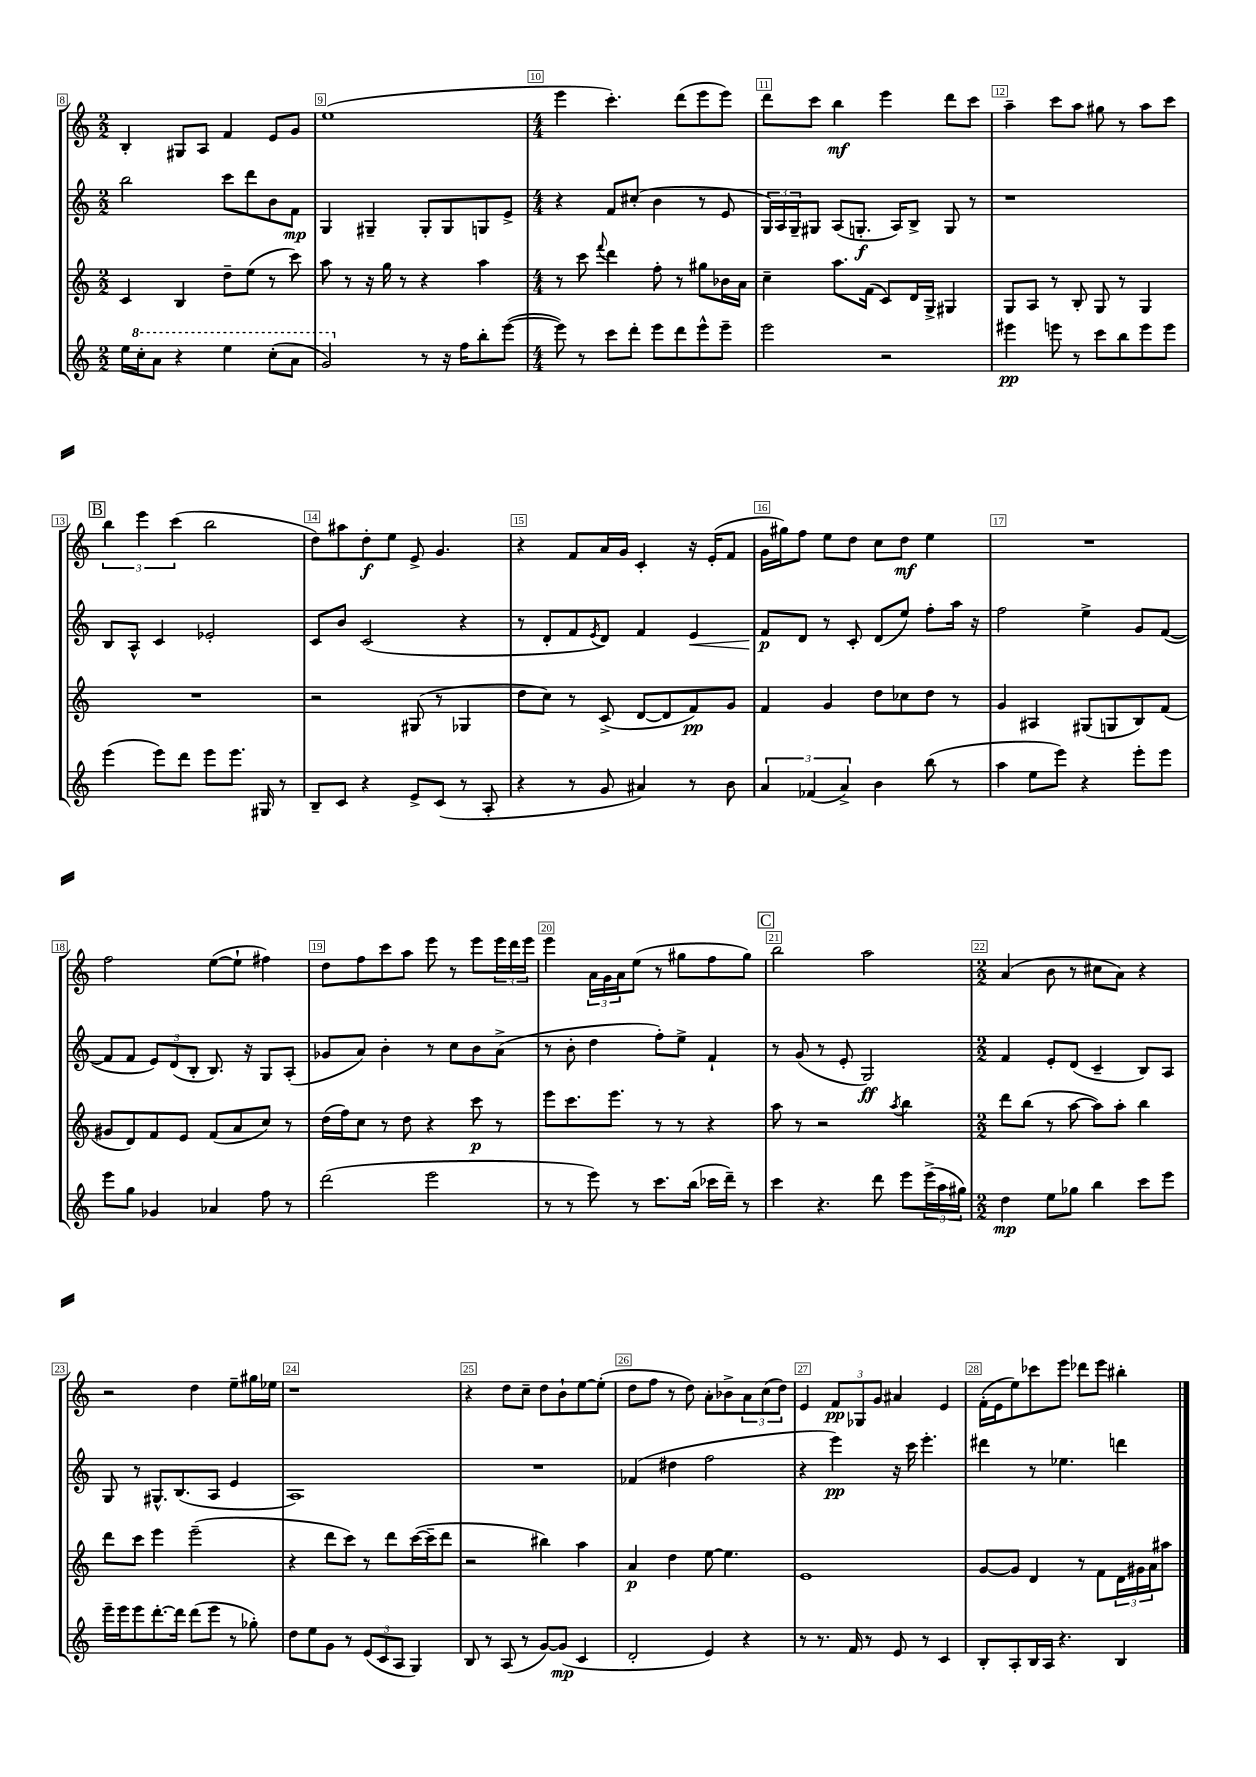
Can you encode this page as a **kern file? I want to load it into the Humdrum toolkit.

**kern	**kern	**kern	**kern
*staff4	*staff3	*staff2	*staff1
*clefG2	*clefG2	*clefG2	*clefG2
*k[]	*k[]	*k[]	*k[]
*M2/2	*M2/2	*M2/2	*M2/2
16ee	4c	2bb	4B'
16ccc'	.	.	.
8aa	.	.	.
4r	4B	.	8G#
.	.	.	8A
4eee	8dd~	8ccc	4f
.	(8ee	8ddd	.
(8ccc'	8r	8b	8e
8aa	8ccc)	8f	8g
=	=	=	=
2gg)	8aa	4G	(1ee
.	8r	.	.
.	16r	4G#~	.
.	16gg	.	.
.	8r	.	.
8r	4r	8G#'	.
16r	.	8G#	.
16ff	.	.	.
8bb'	4aa	8G	.
([8eee	.	8e^	.
=	=	=	=
*M4/4	*M4/4	*M4/4	*M4/4
8eee])	8r	4r	4eee
8r	8ccc	.	.
.	8qqfff	.	.
8ccc	4ddd	8f	4.ccc')
8ddd'	.	(8cc#'	.
8eee	8ff'	4b	.
8ddd	8r	.	(8ddd
8eee^^	8gg#	8r	8eee
8eee~	16b-	8e	8eee)
.	16a	.	.
=	=	=	=
2eee	4cc~	24G)	8ddd
.	.	24A	.
.	.	24G~	.
.	.	8G#	8ccc
.	8.aa	(8A	4bb
.	.	8.G'	.
.	(16f	.	.
2r	8c)	.	4eee
.	.	16A)	.
.	16d	8B^	.
.	16G^	.	.
.	4G#	8G	8ddd
.	.	8r	8ccc
=	=	=	=
4eee#	8G	1r	4aa~
.	8A	.	.
8eee	8r	.	8ccc
8r	8B'	.	8aa
8ccc	8G	.	8gg#
8bb	8r	.	8r
8eee	4G	.	8aa
8eee	.	.	8ccc
=	=	=	=
(4eee	1r	8B	6bb
.	.	8A^^	.
.	.	.	6eee
8eee)	.	4c	.
.	.	.	(6ccc
8ddd	.	.	.
8eee	.	2e-'	2bb
8.eee	.	.	.
16G#	.	.	.
8r	.	.	.
=	=	=	=
8B~	2r	8c	8dd)
8c	.	8b	8aa#
4r	.	(2c	8dd'
.	.	.	8ee
8e^	(8G#	.	8e^
(8c	8r	.	4.g
8r	4G-	4r	.
8A'	.	.	.
=	=	=	=
4r	8dd	8r	4r
.	8cc)	8d'	.
8r	8r	8f	8f
.	.	8qe	.
8g	(8c^	8d)	16a
.	.	.	16g
4a#)	[8d	4f	4c'
.	8d]	.	.
8r	8f)	4e	16r
.	.	.	(16e'
8b	8g	.	8f
=	=	=	=
6a	4f	8f	16g
.	.	.	16gg#)
.	.	8d	8ff
(6f-	.	.	.
.	4g	8r	8ee
6a^)	.	.	.
.	.	8c'	8dd
4b	8dd	(8d	8cc
.	8cc-	8ee)	8dd
(8bb	8dd	8ff'	4ee
8r	8r	16aa	.
.	.	16r	.
=	=	=	=
4aa	4g	2ff	1r
8ee	4A#	.	.
8eee)	.	.	.
4r	(8G#	4ee^	.
.	8G	.	.
8eee'	8B)	8g	.
8eee	(8f	([8f	.
=	=	=	=
8eee	8g#	8f]	2ff
8gg	8d)	8f	.
4g-	8f	12e)	.
.	.	(12d	.
.	8e	.	.
.	.	12B'	.
4a-	(8f	8.B)	([8ee
.	8a	.	8ee`]
.	.	16r	.
8ff	8cc)	8G	4ff#)
8r	8r	(8A'	.
=	=	=	=
(2ddd	(16dd	8g-	8dd
.	16ff)	.	.
.	8cc	8a)	8ff
.	8r	4b'	8ccc
.	8dd	.	8aa
2eee	4r	8r	8eee
.	.	8cc	8r
.	8ccc	8b	8eee
.	8r	(8a^	24eee
.	.	.	24ddd
.	.	.	24eee
=	=	=	=
8r	8eee	8r	4eee
8r	8.ccc	8b'	.
8eee)	.	4dd	24a
.	.	.	24g
.	8.eee	.	.
.	.	.	24a
8r	.	.	(8ee
8.ccc	8r	8ff')	8r
.	8r	8ee^	8gg#
(16bb	.	.	.
16ccc-	4r	4f`	8ff
16ddd~)	.	.	.
8r	.	.	8gg#)
=	=	=	=
4ccc	8aa	8r	2bb
.	8r	(8g	.
4.r	2r	8r	.
.	.	8e'	.
.	.	2G)	2aa
8ddd	.	.	.
.	8qaa	.	.
8eee	4bb	.	.
(24eee^	.	.	.
24aa	.	.	.
24gg#)	.	.	.
=	=	=	=
*M2/2	*M2/2	*M2/2	*M2/2
4dd	8ddd	4f	(4a
.	(8bb	.	.
8ee	8r	8e'	8b
8gg-	[8aa	(8d	8r
4bb	8aa])	4c~	8cc#
.	8aa'	.	8a)
8ccc	4bb	8B)	4r
8eee	.	8A	.
=	=	=	=
16eee~	8ddd	8G	2r
16eee	.	.	.
8eee	8ccc	8r	.
[8.ddd'	4eee	8.G#^^	.
16ddd]	.	(8.B	.
(8ddd	(2eee~	.	4dd
8eee	.	8A	.
8r	.	4e	8ee~
8gg-')	.	.	16gg#
.	.	.	16ee-
=	=	=	=
8dd	4r	1A)	1r
8ee	.	.	.
8g	8ddd	.	.
8r	8ccc)	.	.
(12e	8r	.	.
12c	.	.	.
.	8ddd	.	.
12A	.	.	.
4G)	([16ccc	.	.
.	16ccc~]	.	.
.	8ddd	.	.
=	=	=	=
8B	2r	1r	4r
8r	.	.	.
(8A	.	.	8dd
8r	.	.	8cc~
[8g)	4bb#)	.	8dd
(8g]	.	.	8b`
4c	4aa	.	[8ee
.	.	.	(8ee']
=	=	=	=
2d'	4a	(4f-	8dd
.	.	.	8ff
.	4dd	4dd#	8r
.	.	.	8dd)
4e)	[8ee	2ff	8a'
.	4.ee]	.	8b-^
4r	.	.	12a
.	.	.	(12cc
.	.	.	12dd)
=	=	=	=
8r	1e	4r	4e
8.r	.	.	.
.	.	4eee)	12f
16f	.	.	.
.	.	.	12G-
8r	.	.	.
.	.	.	12g
8e	.	16r	4a#
.	.	16ccc	.
8r	.	4.eee'	.
4c	.	.	4e
=	=	=	=
8B'	[8g	4ddd#	(16f'
.	.	.	16e
8A'	8g]	.	8ee)
16B	4d	8r	8ccc-
16A	.	.	.
4.r	.	4.ee-	8eee
.	8r	.	8ddd-
.	8f	.	8eee
4B	24d	4ddd	4bb#'
.	24g#	.	.
.	24a	.	.
.	8aa#	.	.
==	==	==	==
*-	*-	*-	*-
